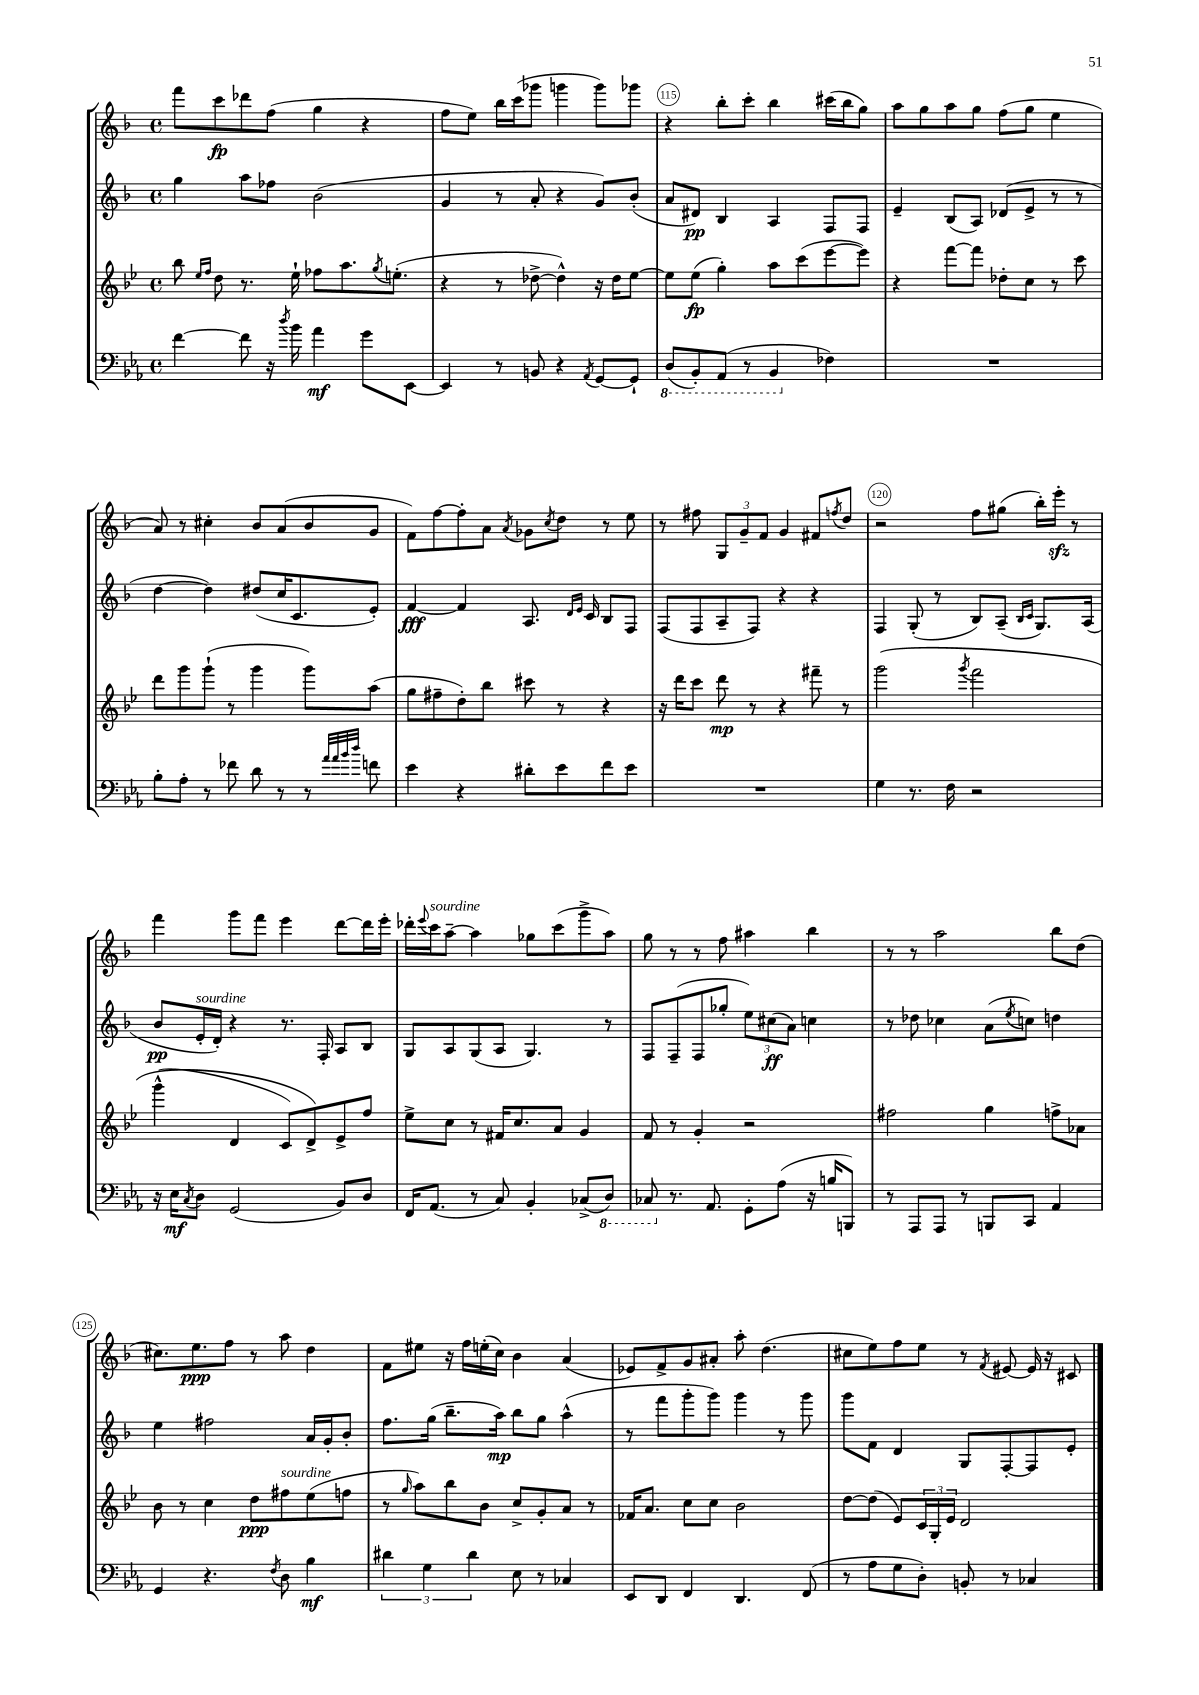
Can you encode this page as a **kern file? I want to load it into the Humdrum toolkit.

**kern	**kern	**kern	**kern
*staff4	*staff3	*staff2	*staff1
*clefF4	*clefG2	*clefG2	*clefG2
*k[b-e-a-]	*k[b-e-]	*k[b-]	*k[b-]
*M4/4	*M4/4	*M4/4	*M4/4
*met(c)	*met(c)	*met(c)	*met(c)
[4f	8bb-	4gg	8fff
.	16qqee-	.	.
.	16qqff	.	.
.	8dd	.	8ccc
8f]	8.r	8aa	8ddd-
16r	.	8ff-	(8ff
8qdd	.	.	.
16b-	16ee-`	.	.
4a-	8ff-	(2b-	4gg
.	8.aa	.	.
8g	.	.	4r
.	8qgg	.	.
.	(8.ee'	.	.
[8EE-	.	.	.
=	=	=	=
4EE-]	4r	4g	8ff
.	.	.	8ee)
8r	8r	8r	16bb-
.	.	.	(16ccc
8BB	[8dd-^	8a'	8ggg-
4r	4dd-^^])	4r	4ggg
8qAA-	.	.	.
[8GG	16r	8g)	8ggg)
.	16dd-	.	.
8GG`]	[8ee-	(8b-'	8ggg-
=	=	=	=
(8DD	8ee-]	8a	4r
8BBB-')	(8ee-	8d#)	.
(8AAA-	4gg')	4B-	8bb-'
8r	.	.	8ccc'
4BBB-	8aa	4A	4bb-
.	(8ccc	.	.
4F-)	[8eee-	8F	(16ccc#
.	.	.	16bb-
.	8eee-])	8F	8gg)
=	=	=	=
1r	4r	4e~	8aa
.	.	.	8gg
.	[8fff	(8B-	8aa
.	8fff]	8A)	8gg
.	8dd-'	(8d-	(8ff
.	8cc	8e^	8gg
.	8r	8r	4ee
.	8ccc	8r	.
=	=	=	=
8B-'	8ddd	[4dd	8a)
8A-'	8ggg	.	8r
8r	(8ggg`	4dd])	4cc#'
8f-	8r	.	.
8d	4ggg	(8dd#	8b-
8r	.	16cc	(8a
.	.	8.c	.
8r	8ggg)	.	8b-
32qqa-	.	.	.
32qqa-	.	.	.
32qqb-	.	.	.
32qqdd	.	.	.
8f	(8aa	8e')	8g
=	=	=	=
4e-	8gg	[4f	8f)
.	8ff#~	.	[8ff
4r	8dd')	4f]	8ff']
.	8bb-	.	8a
.	.	.	8qa
8d#'	8ccc#	8.A	8g-
.	.	.	8qcc
8e-	8r	.	8dd
.	.	16qqd	.
.	.	16qqe	.
.	.	16c	.
8f	4r	8B-	8r
8e-	.	8F	8ee
=	=	=	=
1r	16r	(8F	8r
.	16ddd	.	.
.	8ccc	8F	8ff#
.	8ddd	8A~	12G
.	.	.	12g~
.	8r	8F)	.
.	.	.	12f
.	4r	4r	4g
.	8fff#~	4r	8f#
.	.	.	8qff
.	8r	.	8dd
=	=	=	=
4G	&(2ggg	4F	2r
8.r	.	(8G'	.
.	.	8r	.
16F	.	.	.
.	8qggg	.	.
2r	2fff	8B-)	8ff
.	.	(8A~	(8gg#
.	.	16qqB-	.
.	.	16qqc	.
.	.	8.G)	16bb-')
.	.	.	16eee'
.	.	.	8r
.	.	(16A	.
=	=	=	=
16r	(4ggg^^	8b-	4fff
16E-	.	.	.
8qC	.	.	.
8D	.	16e'	.
.	.	16d')	.
(2GG	4d	4r	8ggg
.	.	.	8fff
.	8c)	8.r	4eee
.	8d^&)	.	.
.	.	16F'	.
8BB-)	8e-^	8A	[8ddd
8D	8ff	8B-	16ddd]
.	.	.	16eee'
=	=	=	=
16FF	8ee-^	8G	16ddd-'
.	.	.	8qqeee
(8.AA-	.	.	16ccc
.	8cc	8A	[8aa~
8r	8r	(8G	4aa]
8C)	16f#	8A	.
.	8.cc	.	.
4BB-'	.	4.G)	8gg-
.	8a	.	(8ccc
(8C-^	4g	.	8ggg^
8DD)	.	8r	8aa)
=	=	=	=
8CC-	8f	8F	8gg
8.r	8r	(8F~	8r
.	4g'	8F	8r
8.AA-	.	.	.
.	.	8gg-'	8ff
8GG'	2r	12ee)	4aa#
.	.	(12cc#	.
(8A-	.	.	.
.	.	12a)	.
16r	.	4cc	4bb-
16B	.	.	.
8BBB)	.	.	.
=	=	=	=
8r	2ff#	8r	8r
8AAA-	.	8dd-	8r
8AAA-	.	4cc-	2aa
8r	.	.	.
8BBB	4gg	(8a	.
.	.	8qee	.
8CC	.	8cc)	.
4AA-	8ff^	4dd	8bb-
.	8a-	.	(8dd
=	=	=	=
4GG	8b-	4ee	8.cc#)
.	8r	.	.
.	.	.	8.ee
4.r	4cc	2ff#	.
.	.	.	8ff
.	8dd	.	8r
8qF	.	.	.
8D	8ff#	.	8aa
4B-	(8ee-	16a	4dd
.	.	16g'	.
.	8ff	8b-'	.
=	=	=	=
6d#	8r	8.ff	8f
.	16qqgg	.	.
.	8aa)	.	8ee#
6G	.	.	.
.	.	(16gg	.
.	8bb-	8.bb-~	16r
.	.	.	16ff
6d#	.	.	.
.	8b-	.	(16ee'
.	.	16aa)	16cc)
8E-	8cc^	8bb-	4b-
8r	8g'	8gg	.
4C-	8a	(4aa^^	(4a
.	8r	.	.
=	=	=	=
8EE-	16f-	8r	8e-)
.	8.a	.	.
8DD	.	8fff	8f^
4FF	8cc	8ggg'	8g
.	8cc	8ggg)	8a#'
4.DD	2b-	4ggg	8aa'
.	.	.	(4.dd
.	.	8r	.
(8FF	.	8ggg	.
=	=	=	=
8r	[8dd	8ggg	8cc#
8A-	(8dd]	8f	8ee)
8G	8e-)	4d	8ff
8D')	24c	.	8ee
.	24G'	.	.
.	24e-	.	.
8BB'	2d	8G	8r
.	.	.	8qf
8r	.	[8F'	[8e#
4C-	.	8F]	16e#]
.	.	.	16r
.	.	8e'	8c#
==	==	==	==
*-	*-	*-	*-
